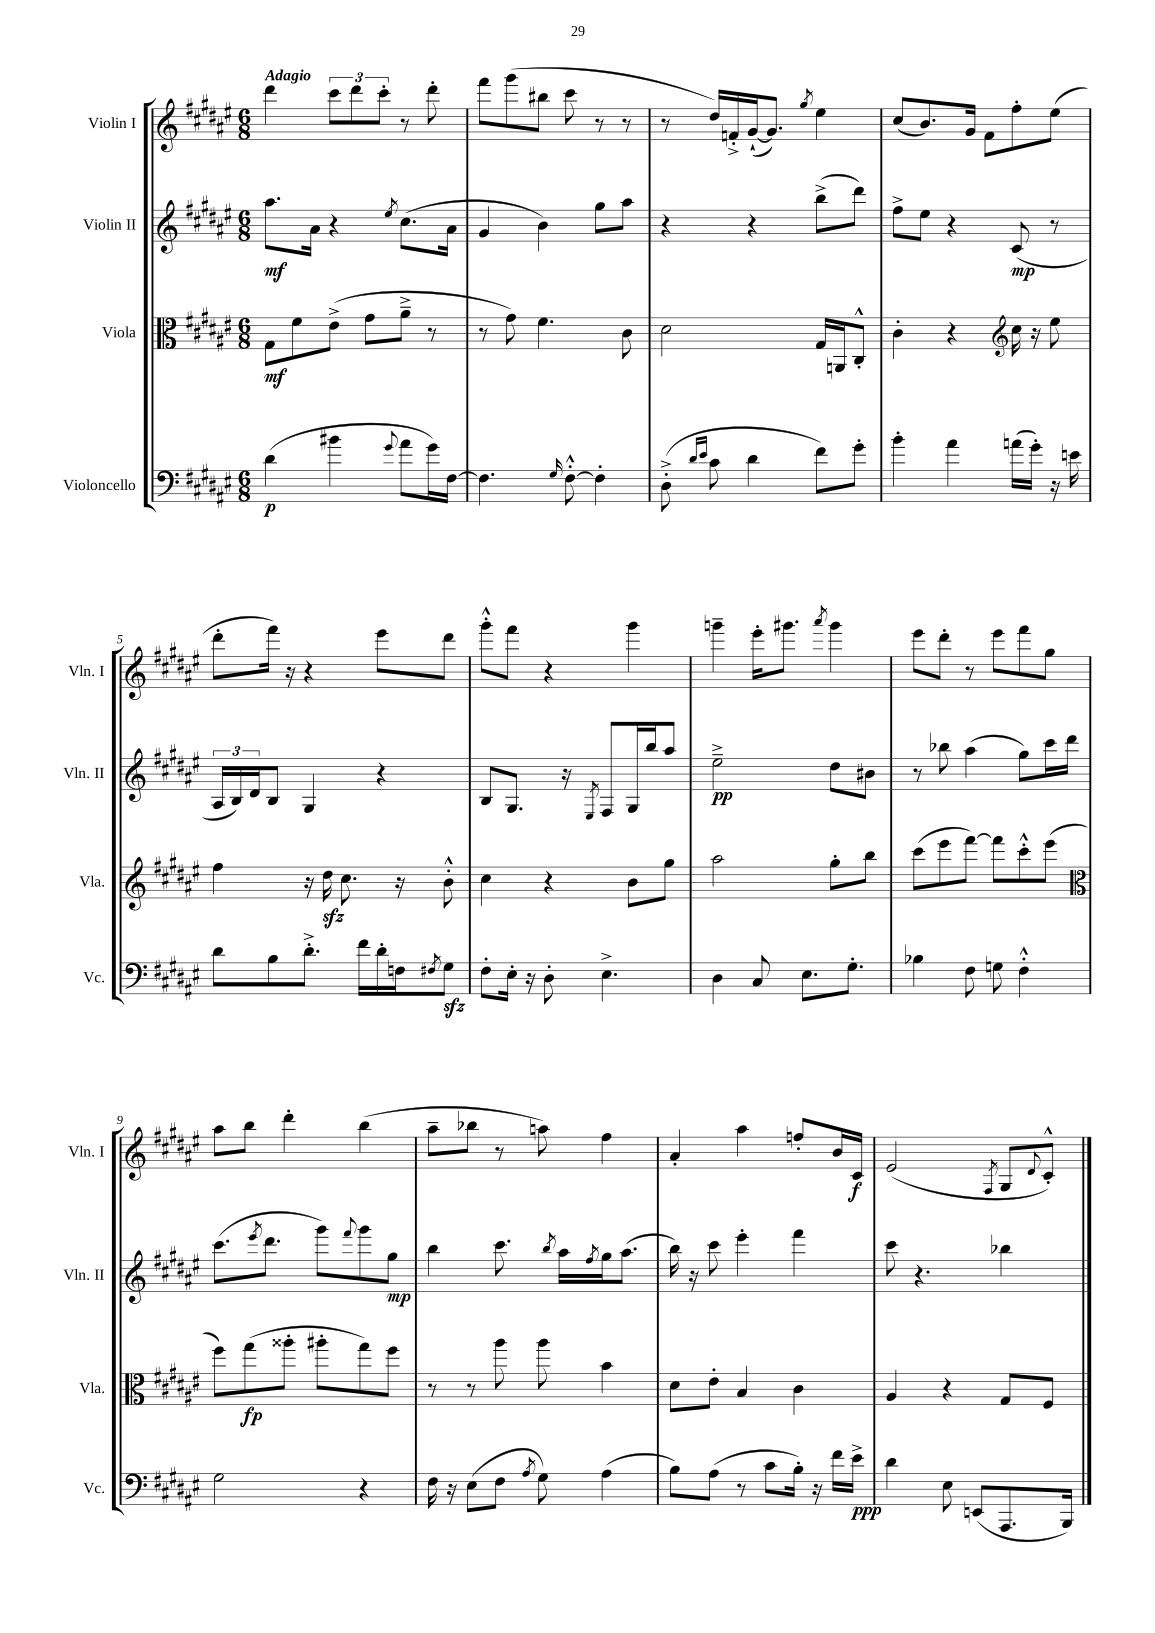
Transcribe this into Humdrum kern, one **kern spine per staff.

**kern	**kern	**kern	**kern
*staff4	*staff3	*staff2	*staff1
*clefF4	*clefC3	*clefG2	*clefG2
*k[f#c#g#d#a#e#]	*k[f#c#g#d#a#e#]	*k[f#c#g#d#a#e#]	*k[f#c#g#d#a#e#]
*M6/8	*M6/8	*M6/8	*M6/8
(4d#	8G#	8.aa#	4ddd#
.	8f#	.	.
.	.	16a#	.
4b#	(8e#^	4r	12ccc#
.	.	.	12ddd#
.	8g#	.	.
.	.	.	12ccc#'
8qqg#	.	8qee#	.
8a#	8a#~^	(8.cc#	8r
16g#)	8r	.	8ddd#'
[16F#	.	16a#	.
=	=	=	=
4.F#]	8r	4g#	8fff#
.	8g#)	.	(8ggg#
.	4.f#	4b)	8bb#
16qqG#	.	.	.
[8F#'^^	.	.	8ccc#
4F#']	.	8gg#	8r
.	8c#	8aa#	8r
=	=	=	=
(8D#'^	2d#	4r	8r
16qqd#	.	.	.
16qqe#	.	.	.
8c#	.	.	16dd#)
.	.	.	16f'^
4d#	.	4r	([16g#`
.	.	.	8.g#])
.	.	.	8qgg#
8f#)	16G#	(8bb^	4ee#
.	16AA	.	.
8g#'	8C#'^^	8ddd#)	.
=	=	=	=
4b'	4c#'	8ff#^	(8cc#
.	.	8ee#	8.b)
4a#	4r	4r	.
.	.	.	16g#
.	.	.	8f#
*	*clefG2	*	*
(16a	16cc#	(8c#	8ff#'
16g#')	16r	.	.
16r	8ee#	8r	(8ee#
16e	.	.	.
=	=	=	=
8d#	4ff#	24A#	8ddd#'
.	.	24B)	.
.	.	24d#	.
8B	.	8B	16fff#)
.	.	.	16r
8.d#'^	16r	4G#	4r
.	16dd#	.	.
.	8.cc#	.	.
16f#	.	.	.
16d#'	.	4r	8eee#
16F	16r	.	.
8qF#	.	.	.
8G#	8b'^^	.	8ddd#
=	=	=	=
8F#'	4cc#	8B	8ggg#'^^
16E#'	.	8.G#	8fff#
16r	.	.	.
8D#'	4r	.	4r
.	.	16r	.
.	.	8qE#	.
4.E#^	.	8F#	.
.	8b	16G#	4ggg#
.	.	16bb	.
.	8gg#	8aa#	.
=	=	=	=
4D#	2aa#	2ee#~^	4ggg~
8C#	.	.	16eee#'
.	.	.	8.ggg#
8.E#	.	.	.
.	.	.	8qaaa#
.	8gg#'	8dd#	4ggg#
8.G#'	.	.	.
.	8bb	8b#	.
=	=	=	=
4B-	(8ccc#	8r	8eee#
.	8eee#	8bb-	8ddd#'
8F#	[8fff#)	(4aa#	8r
8G	8fff#]	.	8eee#
4F#'^^	8ccc#'^^	8gg#)	8fff#
.	(8eee#	16ccc#	8gg#
.	.	16ddd#	.
=	=	=	=
*	*clefC3	*	*
2G#	8ff#)	(8.ccc#	8aa#
.	(8gg#	.	8bb
.	.	8qeee#	.
.	.	8.ddd#	.
.	8aa##'	.	4ddd#'
.	8aa#'	8ggg#)	.
.	.	8qqfff#	.
4r	8gg#)	8ggg#	(4bb
.	8ff#	8gg#	.
=	=	=	=
16F#	8r	4bb	8aa#~
16r	.	.	.
(8E#	8r	.	8bb-
8F#	8aa#	8.ccc#	8r
8qA#	.	.	.
8G#)	8aa#	.	8aa)
.	.	8qbb	.
.	.	16aa#	.
.	.	8qff#	.
(4A#	4b	16gg#	4ff#
.	.	(8.aa#	.
=	=	=	=
8B)	8d#	16bb)	4a#'
.	.	16r	.
(8A#	8e#'	8ccc#	.
8r	4B	4eee#'	4aa#
8c#	.	.	.
16B')	4c#	4fff#	8ff'
16r	.	.	.
16f#	.	.	16b
16e#^	.	.	16c#
=	=	=	=
4d#	4A#	8ccc#	(2e#
.	.	4.r	.
8E#	4r	.	.
(8EE	.	.	.
.	.	.	8qF#
8.AAA#	8G#	4bb-	8G#
.	.	.	8qqd#
.	8F#	.	8c#'^^)
16BBB)	.	.	.
==	==	==	==
*-	*-	*-	*-
